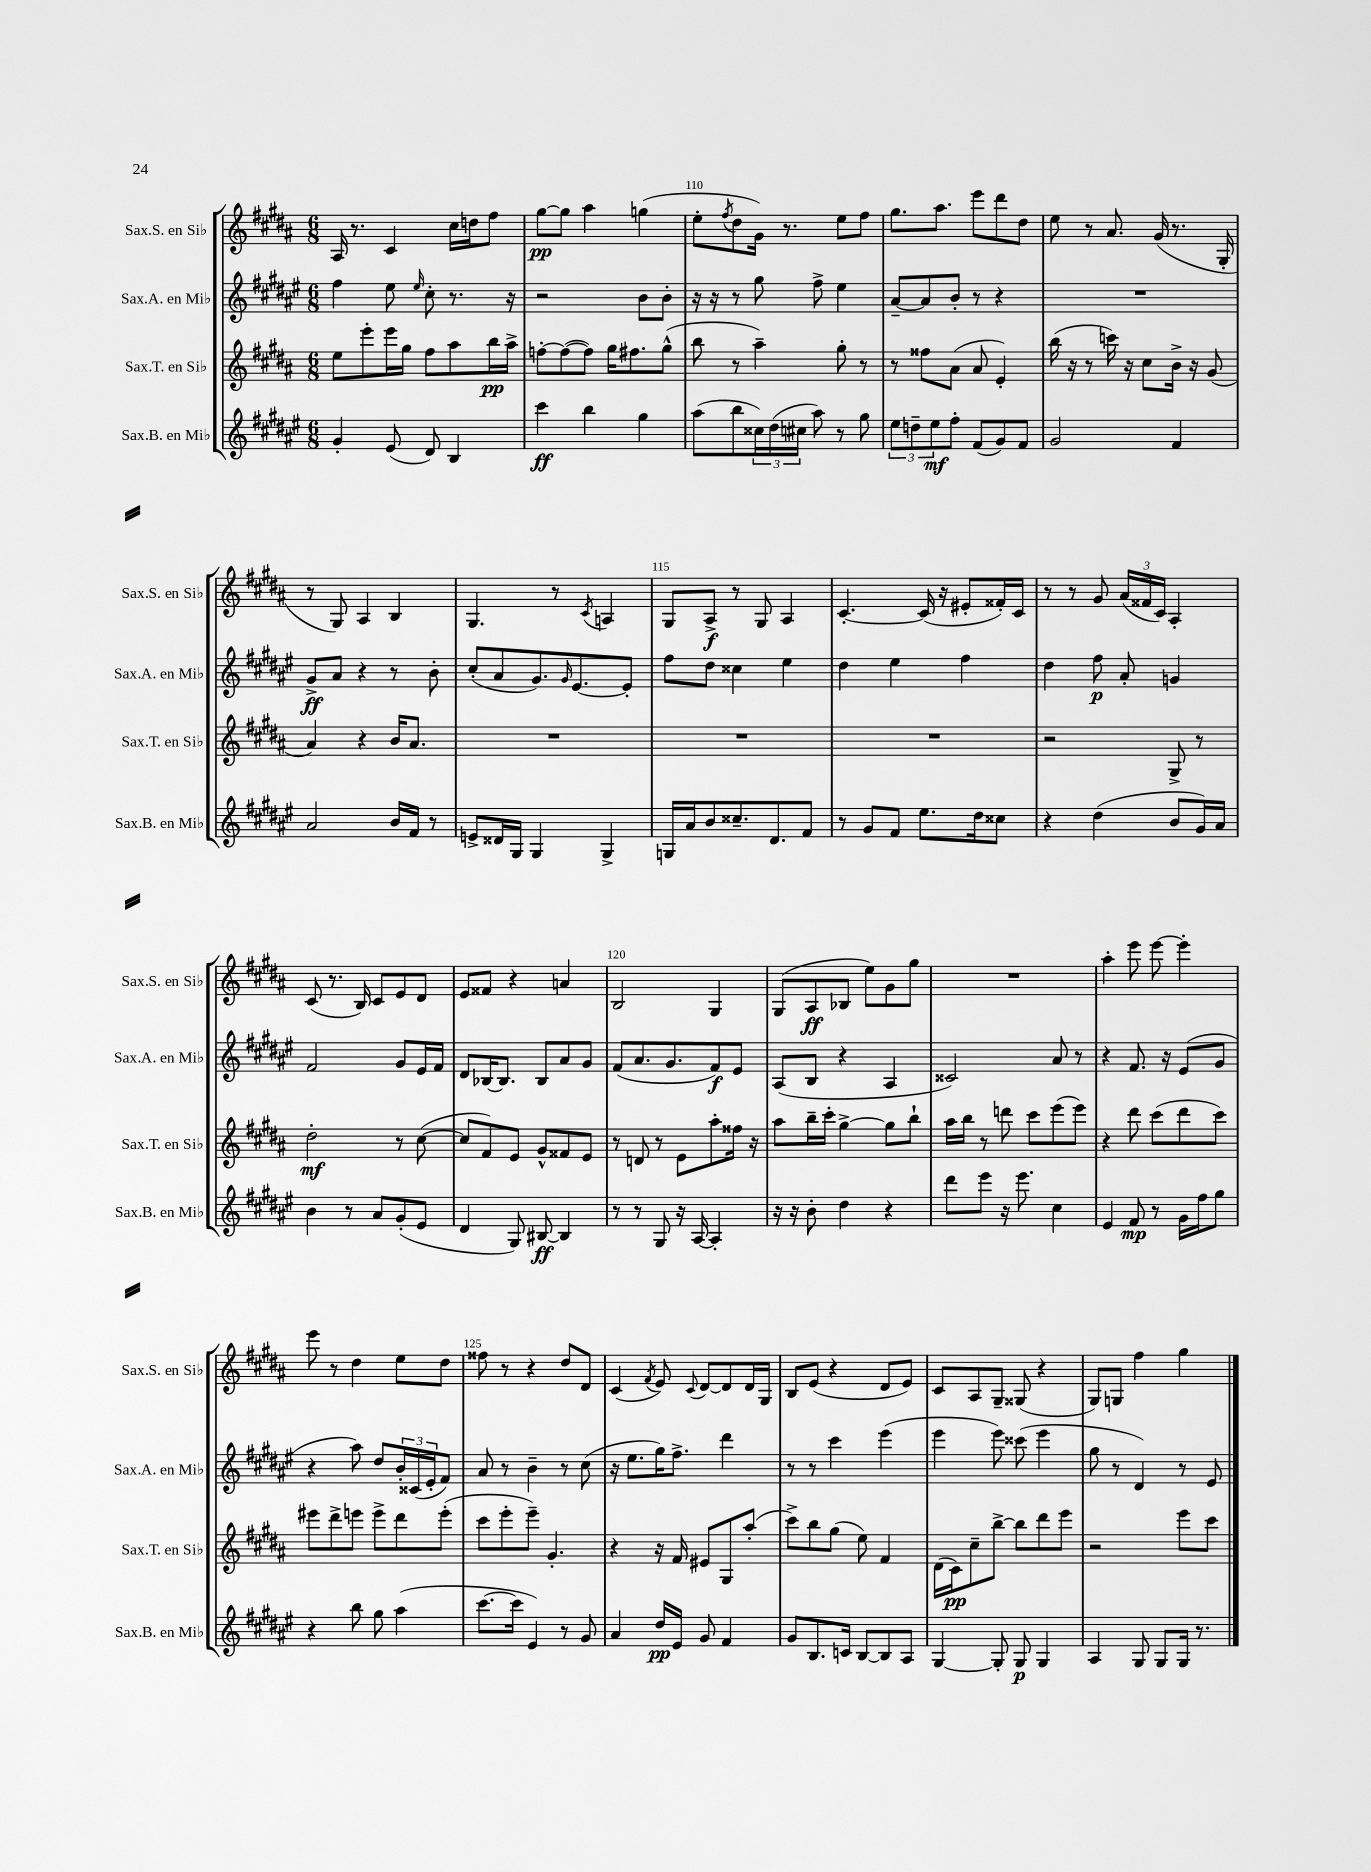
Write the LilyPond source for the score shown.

<<
\new StaffGroup <<
\new Staff = "s0" \with { instrumentName = "Sax.S. en Sib" shortInstrumentName = "Sax.S. en Sib" } {
    \clef treble \key b \major \numericTimeSignature \time 6/8
    ais16 r8. cis'4 cis''16 d''16 fis''8 |
    gis''8~\pp gis''8 ais''4 g''4( |
    e''8-. \acciaccatura { fis''8 } dis''8 gis'16) r8. e''8 fis''8 |
    gis''8. ais''8. e'''8 dis'''8 dis''8 |
    e''8 r8 ais'8. gis'16( r8. gis16-. |
    r8 gis8) ais4 b4 |
    gis4. r8 \acciaccatura { cis'8 } a4 |
    gis8 ais8->\f r8 gis8 ais4 |
    cis'4.~-. cis'16( r16 eis'8-. fisis'16-.) cis'16 |
    r8 r8 gis'8 \tuplet 3/2 { ais'16( fisis'16 cis'16) } ais4-. |
    cis'8( r8. b16) cis'8 e'8 dis'8 |
    e'8 fisis'8 r4 a'4 |
    b2 gis4 |
    gis8( ais8\ff bes8 e''8) gis'8 gis''8 |
    R2. |
    ais''4-. e'''8 e'''8~ e'''4-. |
    e'''8 r8 dis''4 e''8 dis''8 |
    fisis''8 r8 r4 dis''8 dis'8 |
    cis'4( \acciaccatura { fis'8 } e'8) \appoggiatura { cis'8 } dis'8~ dis'8 dis'16 gis16 |
    b8 e'8( r4 dis'8 e'8) |
    cis'8 ais8 gis8-- gisis8( r4 |
    gis8) g8 fis''4 gis''4 \bar "|." |
}
\new Staff = "s1" \with { instrumentName = "Sax.A. en Mib" shortInstrumentName = "Sax.A. en Mib" } {
    \clef treble \key fis \major \numericTimeSignature \time 6/8
    fis''4 eis''8 \grace { eis''16 } cis''8-. r8. r16 |
    r2 b'8 b'8-. |
    r16 r16 r8 gis''8 fis''8-> eis''4 |
    ais'8~-- ais'8 b'8-. r8 r4 |
    R2. |
    gis'8->\ff ais'8 r4 r8 b'8-. |
    cis''8-.( ais'8 gis'8.) \grace { gis'16 } eis'8.~ eis'8-. |
    fis''8 dis''8 cisis''4 eis''4 |
    dis''4 eis''4 fis''4 |
    dis''4 fis''8\p ais'8-. g'4 |
    fis'2 gis'8 eis'16 fis'16 |
    dis'8 bes16~ bes8. bes8 ais'8 gis'8 |
    fis'8( ais'8. gis'8. fis'8\f) eis'8 |
    ais8( b8 r4 ais4 |
    cisis'2) ais'8 r8 |
    r4 fis'8. r16 eis'8( gis'8 |
    r4 ais''8) dis''8 \tuplet 3/2 { b'16-. cisis'16( eis'16-. } fis'8) |
    ais'8 r8 b'4-- r8 cis''8( |
    r16 eis''8. gis''16) fis''8.-> dis'''4 |
    r8 r8 cis'''4 eis'''4( |
    eis'''4 eis'''8) cisis'''8( eis'''4 |
    gis''8 r8 dis'4) r8 eis'8 \bar "|." |
}
\new Staff = "s2" \with { instrumentName = "Sax.T. en Sib" shortInstrumentName = "Sax.T. en Sib" } {
    \clef treble \key b \major \numericTimeSignature \time 6/8
    e''8 e'''8-. e'''16 gis''16 fis''8 ais''8 b''16\pp ais''16-> |
    f''8~-. f''8~( f''8) gis''16 fis''8. gis''8-^( |
    b''8 r8 ais''4--) gis''8-. r8 |
    r8 fisis''8 ais'8( ais'8 e'4-.) |
    b''16( r16 r8 c'''16) r16 cis''8 b'16-> r16 gis'8( |
    ais'4) r4 b'16 ais'8. |
    R2. |
    R2. |
    R2. |
    r2 gis8-> r8 |
    dis''2-.\mf r8 cis''8~( |
    cis''8 fis'8) e'8 gis'8-^ fisis'8 e'8 |
    r8 d'8 r8 e'8 ais''8-. fisis''16 r16 |
    ais''8 b''16-- cis'''16-. gis''4~-> gis''8 b''8-! |
    ais''16 b''16 r8 d'''8 cis'''8 e'''8( e'''8) |
    r4 dis'''8 cis'''8( dis'''8 cis'''8) |
    eis'''8 dis'''8-> e'''8 e'''8-> dis'''8 e'''8-.( |
    cis'''8 e'''8-. e'''8--) gis'4.-. |
    r4 r16 fis'16 eis'8 gis8 ais''8-.( |
    cis'''8->) b''8 gis''8( e''8) fis'4 |
    dis'16( cis'16\pp) cis''8-- b''8~-> b''8 dis'''8 e'''8 |
    r2 e'''8 cis'''8 \bar "|." |
}
\new Staff = "s3" \with { instrumentName = "Sax.B. en Mib" shortInstrumentName = "Sax.B. en Mib" } {
    \clef treble \key fis \major \numericTimeSignature \time 6/8
    gis'4-. eis'8( dis'8) b4 |
    cis'''4\ff b''4 gis''4 |
    ais''8( b''8 \tuplet 3/2 { cisis''16) dis''16( cis''16 } ais''8) r8 gis''8 |
    \tuplet 3/2 { eis''8 d''8-- eis''8\mf } fis''8-. fis'8( gis'8) fis'8 |
    gis'2 fis'4 |
    ais'2 b'16 fis'16 r8 |
    e'8-> disis'16 gis16 gis4 gis4-> |
    g16 ais'16 b'8 cisis''8.-- dis'8. fis'8 |
    r8 gis'8 fis'8 eis''8. dis''16 cisis''8 |
    r4 dis''4( b'8 gis'16) ais'16 |
    b'4 r8 ais'8 gis'8-.( eis'8 |
    dis'4 gis8) bis8~\ff bis4 |
    r8 r8 gis8 r16 ais16~ ais4-. |
    r16 r16 b'8-. dis''4 r4 |
    dis'''8 eis'''8 r16 eis'''8. cis''4 |
    eis'4 fis'8\mp r8 gis'16 fis''16 gis''8 |
    r4 b''8 gis''8 ais''4( |
    cis'''8.~ cis'''16 eis'4) r8 gis'8 |
    ais'4 dis''16\pp eis'16 gis'8 fis'4 |
    gis'8 b8. c'16 b8~ b8 ais8 |
    gis4~ gis8-. gis8\p gis4 |
    ais4 gis8 gis8 gis16 r8. \bar "|." |
}
>>
>>
\layout { \context { \Score currentBarNumber = #108 \override BarNumber.break-visibility = ##(#f #t #t) barNumberVisibility = #(every-nth-bar-number-visible 5) } }
